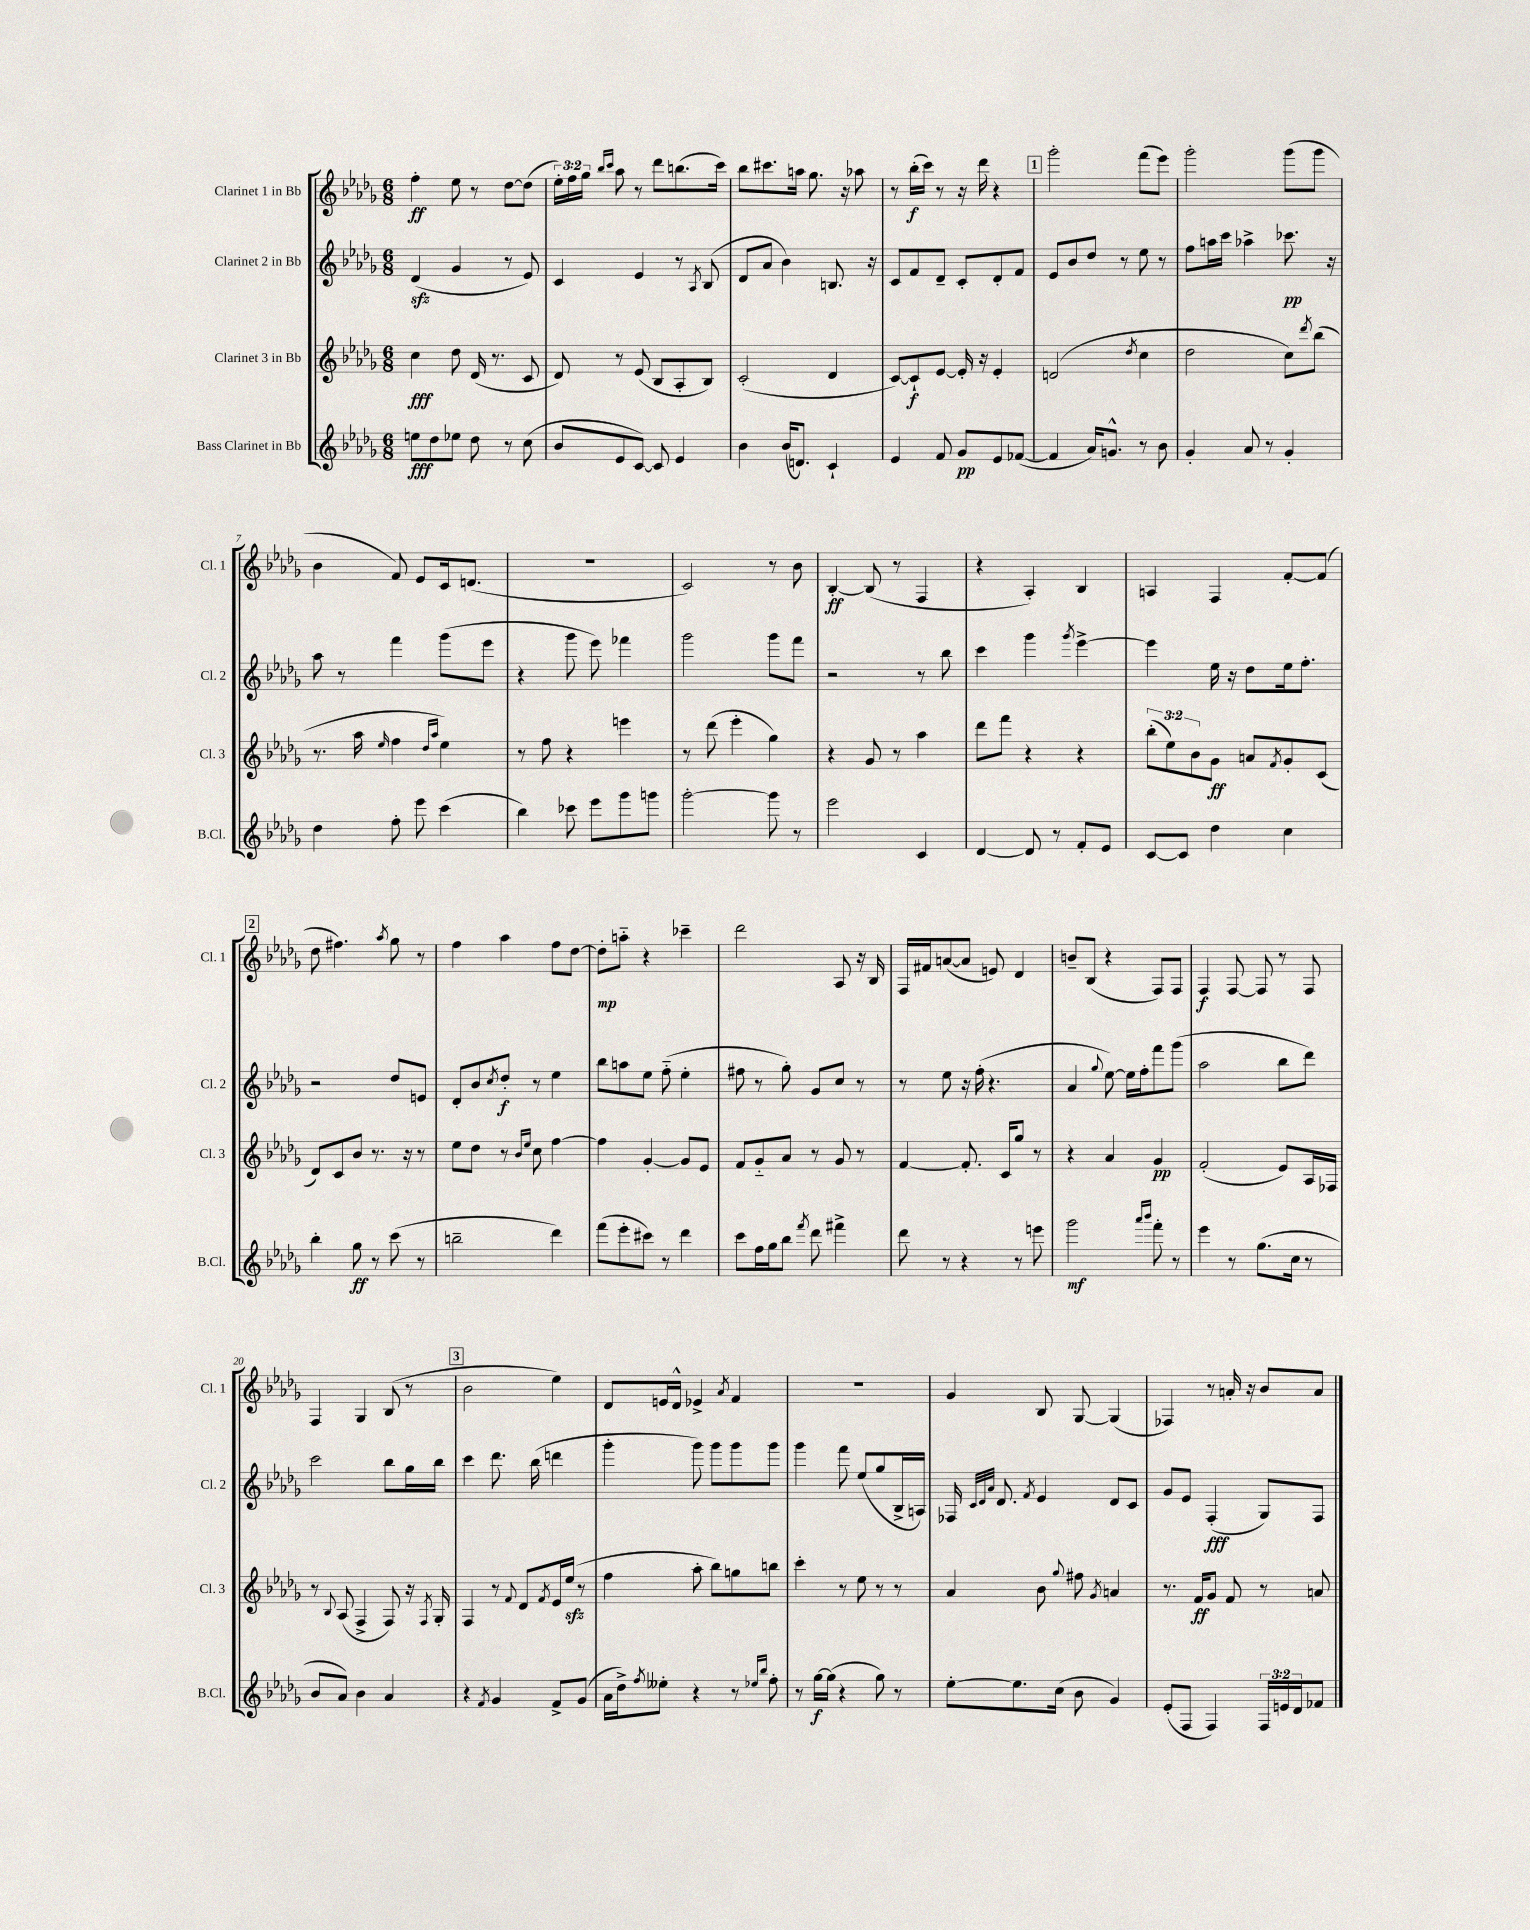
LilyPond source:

<<
\new StaffGroup <<
\new Staff = "s0" \with { instrumentName = "Clarinet 1 in Bb" shortInstrumentName = "Cl. 1" } {
    \clef treble \key des \major \numericTimeSignature \time 6/8 \override Staff.TupletNumber.text = #tuplet-number::calc-fraction-text
    f''4-.\ff ees''8 r8 des''8~ des''8( |
    \tuplet 3/2 { ees''16-.) f''16 ges''16 } \grace { bes''16 c'''16 } aes''8 r8 des'''8 b''8.( c'''16) |
    bes''8 cis'''8. a''16 ges''8. r16 aes''8 |
    r8 bes''16-.\f( c'''16) r8 r16 des'''16 r4 |
    \mark \markup { \box "1" } ges'''2-. f'''8( ees'''8) |
    ges'''2-. ges'''8( ges'''8 |
    bes'4 f'8) ees'8 c'16 d'8.( |
    R2. |
    c'2) r8 bes'8 |
    bes4~-.\ff bes8( r8 f4 |
    r4 aes4-.) bes4 |
    a4 f4 f'8~-. f'8( |
    \mark \markup { \box "2" } des''8 fis''4.) \acciaccatura { aes''8 } ges''8 r8 |
    f''4 aes''4 f''8 des''8~ |
    des''8-.\mp a''8-_ r4 ces'''4-- |
    des'''2 aes8 r16 bes16 |
    f16 fis'16 a'8~( a'8 e'8) des'4 |
    b'8-- bes8( r4 f8) f8 |
    f4\f f8~ f8 r8 f8 |
    f4 ges4 bes8( r8 |
    \mark \markup { \box "3" } bes'2 ees''4) |
    des'8 e'16 des'16-^ ees'4-> \acciaccatura { aes'8 } f'4 |
    R2. |
    ges'4 bes8 ges8~ ges4( |
    fes4) r8 a'16-. r16 bes'8 a'8 \bar "|." |
}
\new Staff = "s1" \with { instrumentName = "Clarinet 2 in Bb" shortInstrumentName = "Cl. 2" } {
    \clef treble \key des \major \numericTimeSignature \time 6/8
    des'4\sfz( ges'4 r8 ees'8) |
    c'4 ees'4 r8 \acciaccatura { aes8 } bes8( |
    des'8 aes'8 bes'4) b8. r16 |
    c'8 f'8 des'8-- c'8-. des'8-. f'8 |
    \mark \markup { \box "1" } ees'8 bes'8 des''8 r8 ees''8 r8 |
    f''8 a''16 c'''16 aes''4-> ces'''8.\pp r16 |
    aes''8 r8 f'''4 ges'''8( ees'''8 |
    r4 ges'''8 ees'''8) fes'''4 |
    ges'''2 ges'''8 f'''8 |
    r2 r8 bes''8 |
    c'''4 ges'''4 \acciaccatura { ges'''8 } ees'''4~-> |
    ees'''4 ees''16 r16 des''8 ees''16 f''8.-. |
    \mark \markup { \box "2" } r2 des''8 e'8 |
    des'8-. bes'8 \acciaccatura { c''8 } des''8-.\f r8 ees''4 |
    bes''8 a''8 ees''8 f''8-_( ees''4-. |
    fis''8 r8 ges''8-.) ges'8 c''8 r8 |
    r8 ees''8 r16 f''16-.( r4. |
    aes'4 \appoggiatura { ges''8 } ees''8~) ees''16 f''16-. f'''8 ges'''8( |
    aes''2 bes''8 des'''8) |
    c'''2 bes''8 ges''16 bes''16 |
    \mark \markup { \box "3" } c'''4 des'''8. bes''16( d'''4 |
    ges'''4-. ges'''8) ges'''8 ges'''8 ges'''8 |
    ges'''4 f'''8 ees''8( ges''8 bes16-> a16) |
    fes16 \grace { c'32 des'32 aes'32 } des'8. \acciaccatura { f'8 } ees'4 des'8 c'8 |
    ges'8 ees'8 f4-.\fff( ges8) f8 \bar "|." |
}
\new Staff = "s2" \with { instrumentName = "Clarinet 3 in Bb" shortInstrumentName = "Cl. 3" } {
    \clef treble \key des \major \numericTimeSignature \time 6/8 \override Staff.TupletNumber.text = #tuplet-number::calc-fraction-text
    c''4\fff des''8 des'16( r8. c'8 |
    des'8) r8 ees'8( bes8 aes8-. bes8) |
    c'2-.( des'4 |
    c'8~) c'8-!\f ees'8~ ees'16-. r16 ees'4-. |
    \mark \markup { \box "1" } d'2( \acciaccatura { des''8 } c''4 |
    des''2 c''8) \acciaccatura { des'''8 } bes''8( |
    r8. aes''16 \grace { ees''16 } f''4 \grace { des''16 aes''16 } ees''4) |
    r8 f''8 r4 e'''4 |
    r8 des'''8( ees'''4-. ges''4) |
    r4 ges'8 r8 aes''4 |
    des'''8 f'''8 r4 r4 |
    \tuplet 3/2 { bes''8-.( ees''8) bes'8 } ges'8\ff a'8 \acciaccatura { f'8 } ges'8-. c'8( |
    \mark \markup { \box "2" } des'8) c'8 bes'8 r8. r16 r8 |
    ees''8 des''8 r8 \grace { bes'16 ees''16 } c''8 f''4~ |
    f''4 ges'4~-. ges'8 ees'8 |
    f'8 ges'8-_ aes'8 r8 ges'8 r8 |
    f'4~ f'8.-. c'16 ges''8 r8 |
    r4 aes'4 ges'4\pp |
    f'2-.( ees'8) aes16 fes16 |
    r8 \appoggiatura { bes8 } aes8( f4-> f8) r16 \acciaccatura { f8 } ges16-. |
    \mark \markup { \box "3" } f4 r8 \appoggiatura { f'8 } des'8 \acciaccatura { f'8 } ees'16 ees''16\sfz( r8 |
    f''4 aes''8-. bes''8) g''8 b''8 |
    c'''4-. r8 ees''8 r8 r8 |
    aes'4 bes'8 \appoggiatura { ges''8 } fis''8 \acciaccatura { ges'8 } a'4 |
    r8. f'16\ff ges'8 f'8 r8 a'8 \bar "|." |
}
\new Staff = "s3" \with { instrumentName = "Bass Clarinet in Bb" shortInstrumentName = "B.Cl." } {
    \clef treble \key des \major \numericTimeSignature \time 6/8 \override Staff.TupletNumber.text = #tuplet-number::calc-fraction-text
    e''8\fff des''8 ees''8 des''8 r8 c''8( |
    bes'8 ees'8 c'8~) c'8 ees'4 |
    bes'4 bes'16( d'8.) c'4-! |
    ees'4 f'8 ges'8\pp ees'8 fes'8~( |
    \mark \markup { \box "1" } fes'4 aes'16) g'8.-^ r8 bes'8 |
    ges'4-. aes'8 r8 ges'4-. |
    des''4 f''8-. ees'''8 c'''4( |
    bes''4) ces'''8 ees'''8 ges'''8 g'''8 |
    ges'''2~-. ges'''8 r8 |
    ees'''2 c'4 |
    des'4~ des'8 r8 f'8-. ees'8 |
    c'8~ c'8 des''4 c''4 |
    \mark \markup { \box "2" } bes''4-. ges''8\ff r8 c'''8( r8 |
    b''2-- des'''4) |
    f'''8( ees'''8-. cis'''8) r8 des'''4 |
    c'''8 f''16 ges''16 bes''8 \acciaccatura { f'''8 } des'''8 fis'''4-> |
    des'''8 r8 r4 r8 e'''8 |
    ges'''2\mf \grace { aes'''16 bes'''16 } f'''8-. r8 |
    ees'''4 r8 ges''8.( c''16 r8 |
    bes'8 aes'8) bes'4 aes'4 |
    \mark \markup { \box "3" } r4 \acciaccatura { f'8 } ges'4 f'8-> ges'8( |
    aes'16 des''16->) \acciaccatura { f''8 } eeses''8-. r4 r8 \grace { ees''16 bes''16 } f''8-. |
    r8 ges''16~\f ges''16( r4 ges''8) r8 |
    ees''8~-. ees''8. c''16( bes'8 ges'4) |
    ees'8-.( f8 f4) \tuplet 3/2 { f16 e'16 des'16 } fes'8 \bar "|." |
}
>>
>>
